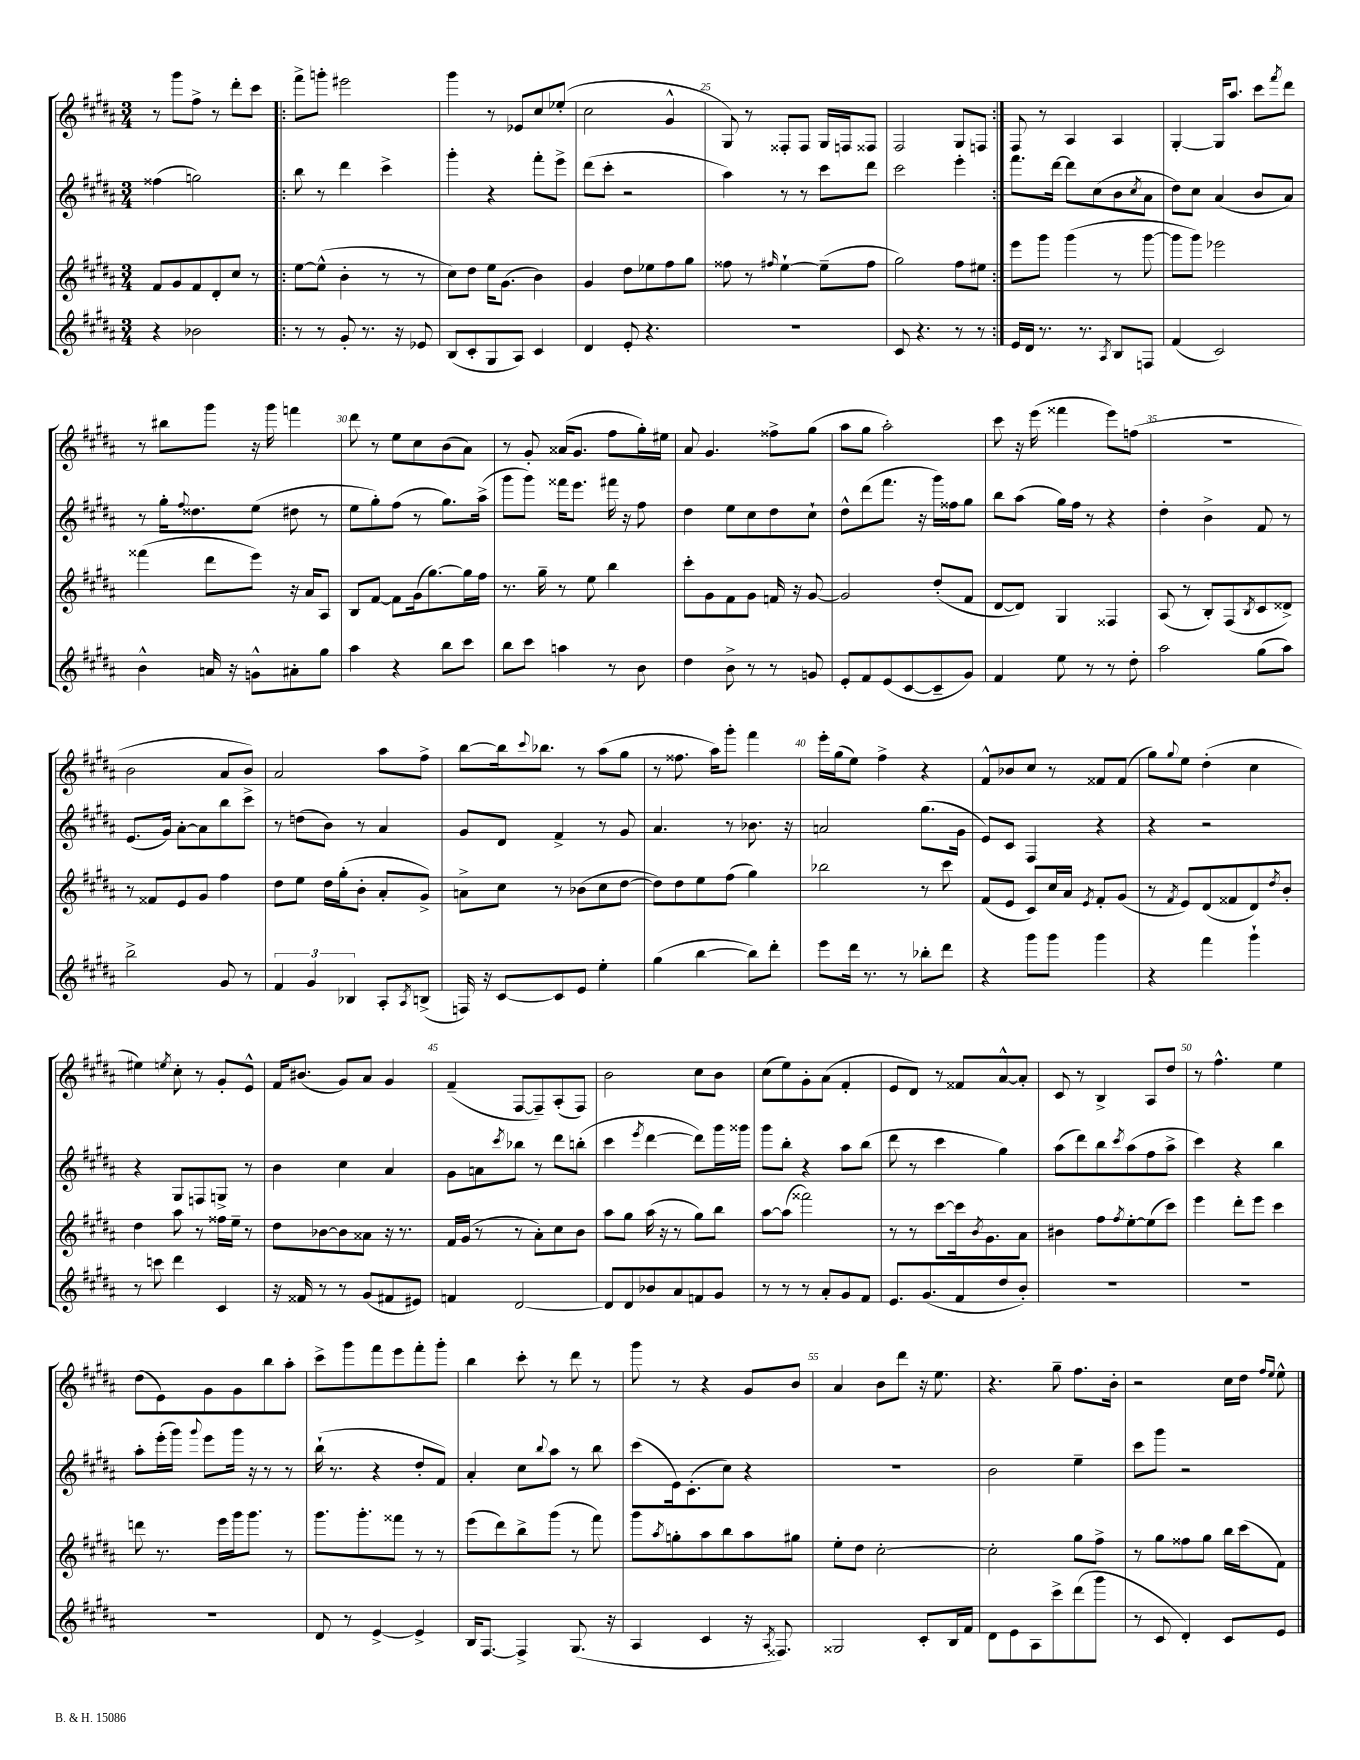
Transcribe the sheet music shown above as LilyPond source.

<<
\new StaffGroup <<
\new Staff = "s0" {
    \clef treble \key b \major \numericTimeSignature \time 3/4
    r8 gis'''8 fis''8-> r8 dis'''8-. cis'''8 |
    \repeat volta 2 { fis'''8-> g'''8-. eis'''2 |
    gis'''4 r8 ees'8 cis''8 ees''8-.( |
    cis''2 gis'4-^ |
    gis8) r8 fisis8-. fisis8 gis16 f16 fisis8 |
    fis2 gis8 f8 | }
    fis8 r8 ais4 ais4 |
    gis4~-. gis16 ais''8. cis'''8 \acciaccatura { fis'''8 } dis'''8 |
    r8 bis''8 gis'''8 r16 gis'''16 f'''4 |
    dis'''8 r8 e''8 cis''8 b'8( ais'8) |
    r8 gis'8-. aisis'16( gis'8. fis''8 gis''16-.) eis''16 |
    ais'8 gis'4. fisis''8-> gis''8( |
    ais''8 gis''8 ais''2-.) |
    cis'''8 r16 e'''16( fisis'''4 e'''8) f''8( |
    R2. |
    b'2 ais'8 b'8) |
    ais'2 ais''8 fis''8-> |
    b''8~ b''16 \appoggiatura { cis'''8 } bes''8. r8 ais''8( gis''8 |
    r8 fisis''8. ais''16) gis'''8-. fis'''4 |
    e'''16-. gis''16( e''8) fis''4-> r4 |
    fis'8-^ bes'8 cis''8 r8 fisis'8 fisis'8( |
    gis''8) \appoggiatura { gis''8 } e''8 dis''4-.( cis''4 |
    eis''4) \acciaccatura { e''8 } cis''8-. r8 gis'8-. e'8-^ |
    fis'16 bis'8.( gis'8) ais'8 gis'4 |
    fis'4--( fis8~ fis8--) ais8-.( fis8) |
    b'2 cis''8 b'8 |
    cis''8( e''8) gis'8-. ais'8( fis'4-. |
    e'8 dis'8) r8 fisis'8 ais'8~-^ ais'8-. |
    cis'8 r8 b4-> ais8 dis''8 |
    r8 fis''4.-^ e''4 |
    dis''8( e'8) gis'8 gis'8 b''8 ais''8-. |
    cis'''8-> gis'''8 fis'''8 e'''8 fis'''8-. gis'''8-. |
    b''4 cis'''8-. r8 dis'''8 r8 |
    gis'''8 r8 r4 gis'8 b'8 |
    ais'4 b'8 dis'''8 r16 e''8. |
    r4. gis''8-- fis''8. b'16-. |
    r2 cis''16 dis''16 \grace { fis''16 e''16 } e''8-^ \bar "|." |
}
\new Staff = "s1" {
    \clef treble \key b \major \numericTimeSignature \time 3/4
    fisis''4( g''2) |
    \repeat volta 2 { b''8 r8 dis'''4 cis'''4-> |
    gis'''4-. r4 fis'''8-. e'''8-> |
    dis'''8( cis'''8-. r2 |
    ais''4) r8 r8 cis'''8 dis'''8 |
    cis'''2 e'''4-. | }
    fis'''8. dis'''16~ dis'''8 cis''8( b'8 \acciaccatura { cis''8 } ais'8 |
    dis''8) cis''8 ais'4( b'8 ais'8) |
    r8 gis''16-. \appoggiatura { fis''8 } disis''8. e''8( dis''8 r8 |
    e''8 gis''8-.) fis''8( r8 gis''8.) ais''16->( |
    gis'''8 gis'''8) fisis'''16 e'''8. fis'''16 r16 fis''8 |
    dis''4 e''8 cis''8 dis''8 cis''8-! |
    dis''8-^ dis'''8( fis'''8. r16 gis'''16) fisis''16 gis''8 |
    b''8 ais''8( gis''16) fis''16 r8 r4 |
    dis''4-. b'4-> fis'8 r8 |
    e'8.( gis'16) ais'8~-. ais'8 b''8 cis'''8-> |
    r8 d''8( b'8) r8 ais'4 |
    gis'8 dis'8 fis'4-> r8 gis'8 |
    ais'4. r8 bes'8. r16 |
    a'2 gis''8.( gis'16 |
    e'8) cis'8 fis4 r4 |
    r4 r2 |
    r4 gis8 f8 g8-> r8 |
    b'4 cis''4 ais'4 |
    gis'8 a'8 \acciaccatura { cis'''8 } bes''8 r8 dis'''8 b''8-.( |
    cis'''4 \acciaccatura { e'''8 } dis'''4~ dis'''8) gis'''16 gisis'''16 |
    gis'''8 b''8-. r4 ais''8 b''8( |
    dis'''8 r8 cis'''4 gis''4) |
    ais''8( dis'''8) b''8 \acciaccatura { cis'''8 } ais''8( fis''8 ais''8-> |
    cis'''4) r4 b''4 |
    ais''8-. e'''16-.( gis'''16) \appoggiatura { gis'''8 } e'''8 gis'''16 r16 r8 r8 |
    b''16-!( r8. r4 dis''8-. fis'8) |
    ais'4-. cis''8 \appoggiatura { b''8 } ais''8 r8 b''8 |
    cis'''8( e'16) cis'8.-.( cis''8) r4 |
    R2. |
    b'2 e''4-- |
    cis'''8 gis'''8 r2 \bar "|." |
}
\new Staff = "s2" {
    \clef treble \key b \major \numericTimeSignature \time 3/4
    fis'8 gis'8 fis'8 dis'8-. cis''8 r8 |
    \repeat volta 2 { e''8~ e''8-^( b'4-. r8 r8 |
    cis''8) dis''8 e''16 gis'8.( b'4) |
    gis'4 dis''8 ees''8 fis''8 gis''8 |
    fisis''8 r8 \grace { fis''16 } e''4~-! e''8--( fis''8 |
    gis''2) fis''8 eis''8 | }
    e'''8 gis'''8 gis'''4( r8 gis'''8~ |
    gis'''8 gis'''8) ees'''2 |
    fisis'''4( dis'''8 e'''8) r16 ais'16 ais8 |
    b8 fis'8~ fis'8 gis'16( gis''8.~) gis''16 fis''16 |
    r8. gis''16-- r8 e''8 b''4 |
    cis'''8-. gis'8 fis'8 gis'8 f'16 r16 gis'8~ |
    gis'2 dis''8-.( fis'8 |
    dis'8~ dis'8) gis4 fisis4 |
    ais8( r8 b8-.) fis8( \acciaccatura { b8 } cis'8 disis'8->) |
    r8 fisis'8 e'8 gis'8 fis''4 |
    dis''8 e''8 dis''16 gis''16-.( b'8-. ais'8-. gis'8->) |
    a'8-> cis''8 r8 bes'8( cis''8 dis''8~ |
    dis''8) dis''8 e''8 fis''8( gis''4) |
    bes''2 r8 cis'''8 |
    fis'8( e'8 cis'8) cis''16 ais'16 \acciaccatura { e'8 } fis'8-. gis'8( |
    r8 \acciaccatura { fis'8 } e'8) dis'8( fisis'8 dis'8) \acciaccatura { dis''8 } b'8-. |
    dis''4 ais''8 r8 fisis''16 e''16-- r8 |
    dis''8 bes'8~ bes'8 aisis'8 r16 r8. |
    fis'16 gis'16( r8 r8 ais'8-.) cis''8 b'8 |
    ais''8 gis''8 ais''16( r16 r8 gis''8) b''8 |
    ais''8~ ais''8( fisis'''2) |
    r8 r8 cis'''8~ cis'''16 \acciaccatura { b'8 } gis'8. ais'8 |
    bis'4 fis''8 \acciaccatura { fis''8 } e''8~-. e''8( cis'''8) |
    e'''4 dis'''8-. e'''8 cis'''4 |
    d'''8 r8. e'''16 gis'''16 gis'''8. r8 |
    gis'''8. gis'''8.-. fisis'''8 r8 r8 |
    e'''8( dis'''8) b''8-> gis'''8( r8 fis'''8) |
    gis'''8 \acciaccatura { ais''8 } g''8-. ais''8 b''8 ais''8 gis''8 |
    e''8-. dis''8 cis''2~-. |
    cis''2-. gis''8 fis''8-> |
    r8 gis''8 fisis''8 gis''8 b''16 cis'''16( fis'8) \bar "|." |
}
\new Staff = "s3" {
    \clef treble \key b \major \numericTimeSignature \time 3/4
    r4 bes'2 |
    \repeat volta 2 { r8 r8 gis'8-. r8. r16 ees'8 |
    b8( cis'8-. gis8 ais8) cis'4 |
    dis'4 e'8-. r4. |
    R2. |
    cis'8 r4. r8 r8 | }
    e'16 dis'16 r8. r8. \acciaccatura { ais8 } b8 f8 |
    fis'4( cis'2) |
    b'4-^ a'16 r16 g'8-^ ais'8-. gis''8 |
    ais''4 r4 b''8 cis'''8 |
    b''8 cis'''8 a''4 r8 b'8 |
    dis''4 b'8-> r8 r8 g'8 |
    e'8-. fis'8 e'8( cis'8~ cis'8-- gis'8) |
    fis'4 e''8 r8 r8 dis''8-. |
    ais''2 gis''8( ais''8) |
    b''2-> gis'8 r8 |
    \tuplet 3/2 { fis'4 gis'4 bes4 } ais8-. \acciaccatura { ais8 } b8->( |
    f16) r16 cis'8~ cis'8 e'8 e''4-. |
    gis''4( b''4~ b''8) dis'''8-. |
    e'''8 dis'''16 r8. r8 bes''8-. dis'''8 |
    r4 gis'''8 gis'''8 gis'''4 |
    r4 fis'''4 gis'''4-! |
    r8 c'''8 dis'''4 cis'4 |
    r16 fisis'16 r8 r8 gis'8( fis'8 eis'8) |
    f'4 dis'2~ |
    dis'8 dis'8 bes'8 ais'8 f'8 gis'8 |
    r8 r8 r8 ais'8-. gis'8 fis'8 |
    e'8. gis'8.( fis'8 dis''8 b'8-.) |
    R2. |
    R2. |
    R2. |
    dis'8 r8 e'4~-> e'4-> |
    b16 fis8.~ fis4-> gis8.( r16 |
    ais4 cis'4 r16 \acciaccatura { ais8 } fisis8.) |
    gisis2 cis'8-. b16 fis'16 |
    dis'8 e'8 ais8 cis'''8-> dis'''8( gis'''8 |
    r8 cis'8 dis'4-.) cis'8 e'8 \bar "|." |
}
>>
>>
\layout { \context { \Score currentBarNumber = #21 \override BarNumber.break-visibility = ##(#f #t #t) barNumberVisibility = #(every-nth-bar-number-visible 5) } }
